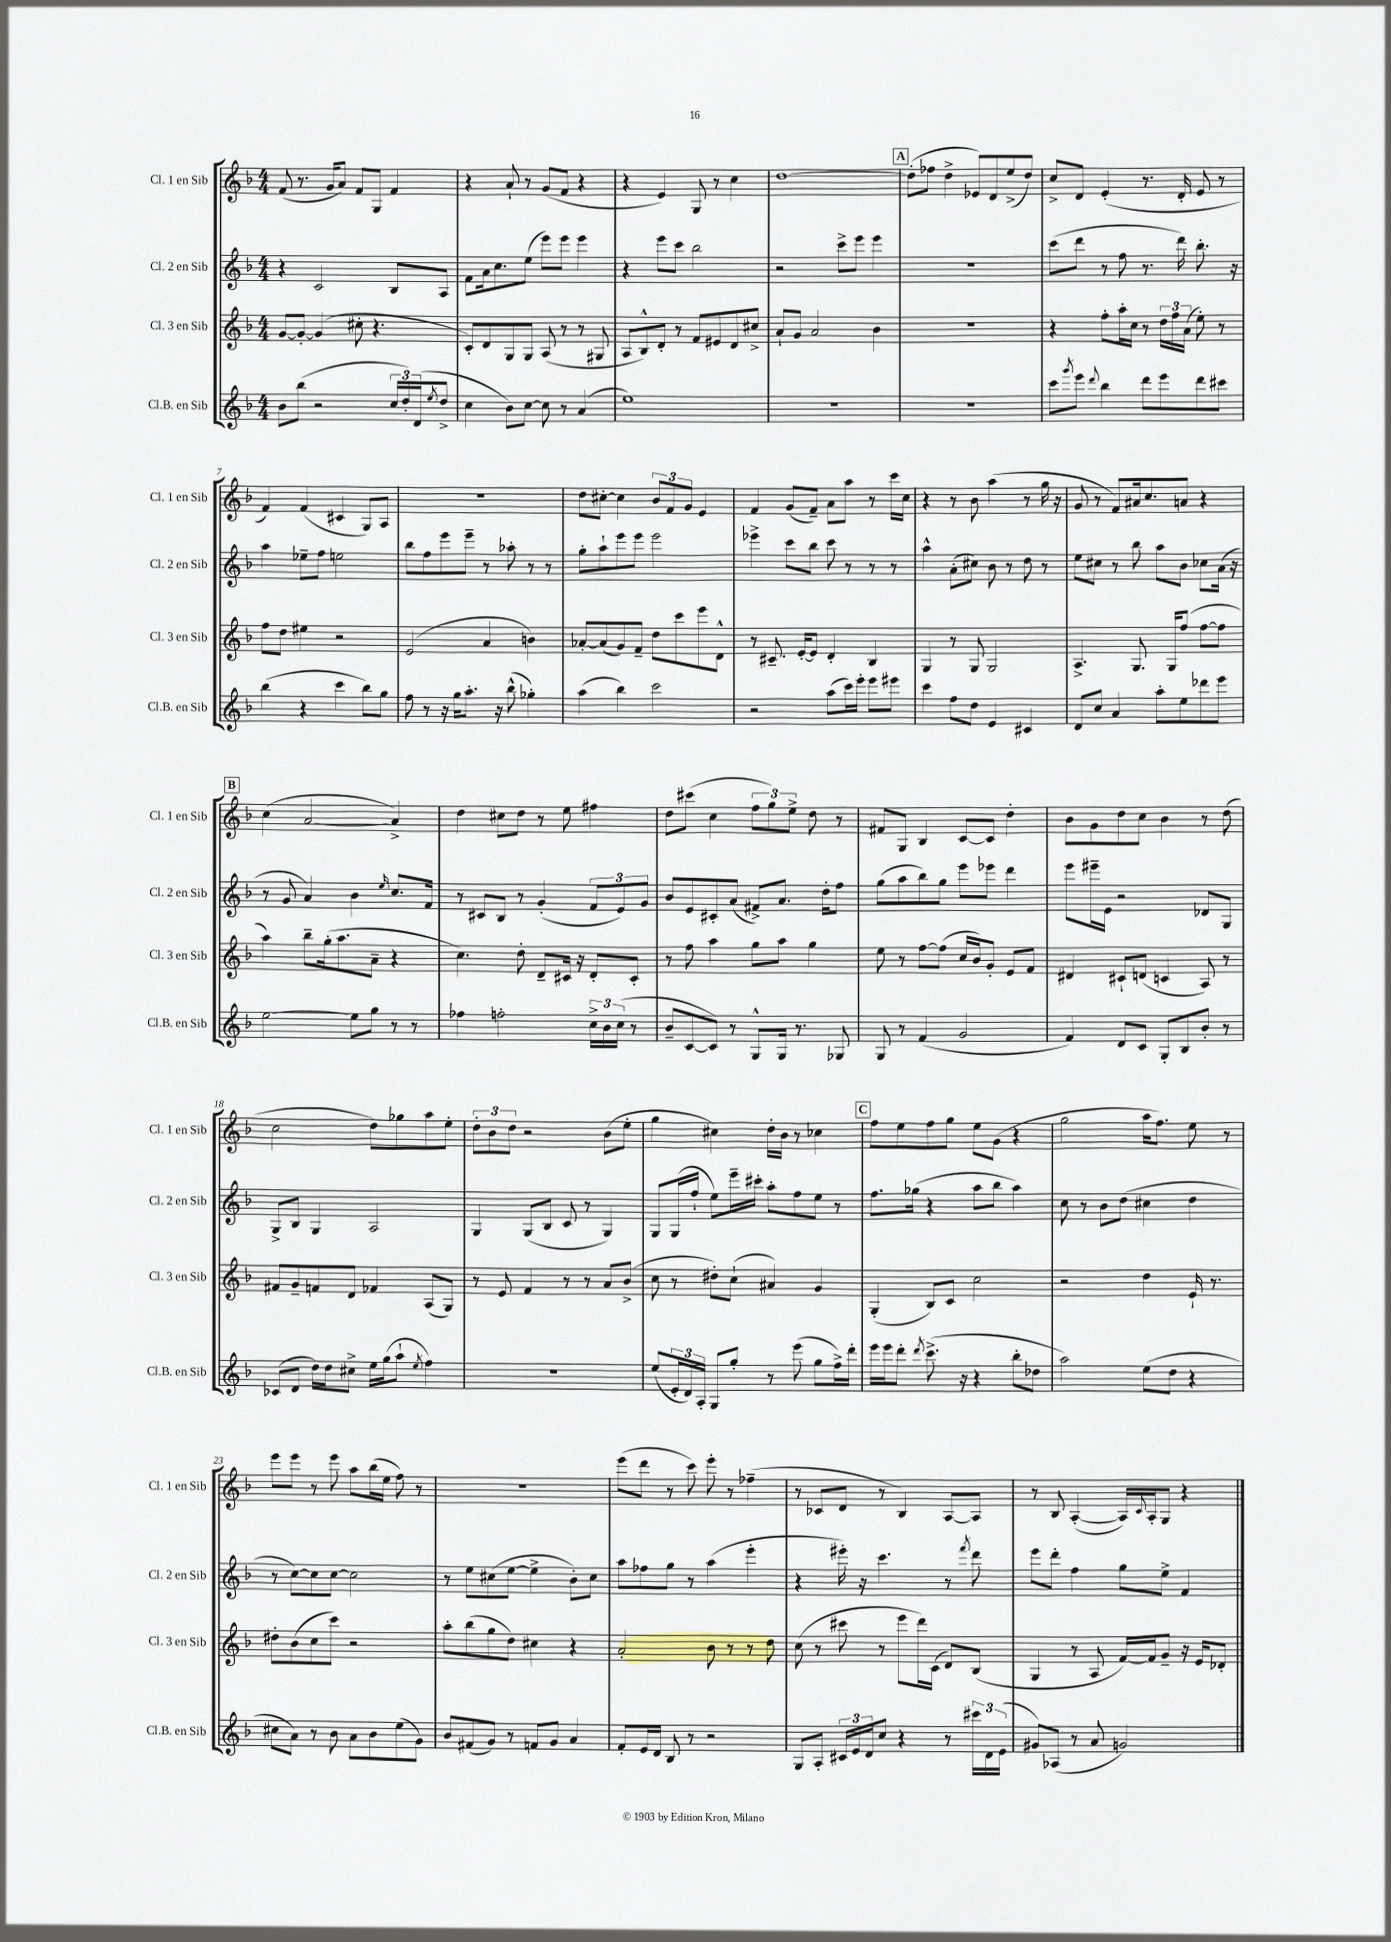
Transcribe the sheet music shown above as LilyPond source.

<<
\new StaffGroup <<
\new Staff = "s0" \with { instrumentName = "Cl. 1 en Sib" shortInstrumentName = "Cl. 1 en Sib" } {
    \clef treble \key f \major \numericTimeSignature \time 4/4
    f'8( r8. g'16 a'8) f'8 g8 f'4 |
    r4 a'8-! r8 g'8( f'8 r4 |
    r4 e'4) g8 r8 c''4 |
    d''1~ |
    \mark \markup { \box "A" } d''8-.( fes''8 d''4-> ees'8) d'8 e''8->( d''8) |
    c''8-> d'8 e'4-.( r8. d'16-. e'8 r8 |
    f'4) f'4( cis'4 g8) a8 |
    r1 |
    d''8 cis''8~-. cis''4 \tuplet 3/2 { bes'8 f'8 g'8 } e'4 |
    f'4 g'8( f'8--) a'8 a''8 r8 c'''16 c''16 |
    r4 r8 bes'8 a''4( r8 g''16 r16 |
    g'8 r8 f'8) ais'16 c''8. a'8 r4 |
    \mark \markup { \box "B" } c''4( a'2~ a'4->) |
    d''4 cis''8 d''8 r8 e''8 fis''4 |
    d''8 cis'''8( c''4 \tuplet 3/2 { f''8 g''8) e''8-> } d''8 r8 |
    fis'8 g8 bes4 c'8~ c'8 d''4-. |
    bes'8 g'8 d''8 c''8 bes'4 r8 d''8( |
    c''2 d''8) ges''8 a''8 e''8-. |
    \tuplet 3/2 { d''8-. bes'8 d''8 } r2 bes'8( e''8-. |
    g''4 cis''4) d''16-. bes'16 r8 ces''4 |
    \mark \markup { \box "C" } f''8 e''8 f''8 g''8 e''8 g'8( r4 |
    g''2 a''16 f''8.) e''8 r8 |
    e'''8 e'''8 r8 e'''8 a''8 bes''16( e''16 f''8) r8 |
    r1 |
    e'''8( d'''8 r8 c'''8) e'''8-. r8 fes''4--( |
    r8 ces'8 d'8 r8 bes4) a8~ a8 |
    r8 bes8 a4~-.( a16) \appoggiatura { c'8 } a16-. g8 r4 \bar "|." |
}
\new Staff = "s1" \with { instrumentName = "Cl. 2 en Sib" shortInstrumentName = "Cl. 2 en Sib" } {
    \clef treble \key f \major \numericTimeSignature \time 4/4
    r4 c'2 bes8 a8 |
    f'8 a'16 c''8. e''8( e'''8) e'''8 e'''4 |
    r4 e'''8 c'''8 bes''2 |
    r2 c'''8-> e'''8 e'''4 |
    \mark \markup { \box "A" } R1 |
    c'''8( d'''8 r8 f''8 r8. d'''16) bes''8.-. r16 |
    a''4 ees''8-- f''8 e''2 |
    bes''8 f''8 e'''8 e'''8-- r8 aes''8-. r8 r8 |
    g''8-. a''8-! e'''8 e'''8 e'''2 |
    ees'''4-> c'''8 bes''8 c'''8 r8 r8 r8 |
    a''4-^ a'8-.( cis''8) bes'8 r8 d''8 r8 |
    e''8 cis''8 r8 bes''8 a''8 bes'8 ces''8 a'16( r16 |
    \mark \markup { \box "B" } r8 g'8 a'4) bes'4 \grace { e''16 } c''8. f'16 |
    r8 cis'8 bes8 r8 g'4-.( \tuplet 3/2 { f'8 e'8) g'8 } |
    bes'8 e'8 cis'8-. a'8( fis'8->) a'8. d''16-. f''8 |
    g''8( a''8 bes''8) g''8 e'''8 ees'''8 d'''4 |
    e'''8 eis'''16-- e'16 r2 des'8 g8 |
    g8-> bes8 g4 a2 |
    g4 g8( bes8 c'8 r8 g4) |
    g8 g16( f''16-! e''8) e'''16-- cis'''16-. a''8-. f''8 e''8 r8 |
    \mark \markup { \box "C" } f''8. ges''16( r4 a''8 bes''8 a''4) |
    c''8 r8 bes'8 d''8( cis''4 d''4 |
    r8 c''8~) c''8 c''8~ c''2 |
    r8 e''8 cis''8( e''8~ e''4-> bes'8-.) cis''8 |
    a''8 fes''8 g''8 r8 a''4( e'''4-. |
    r4 eis'''16-.) r16 c'''4. r8 \acciaccatura { f'''8 } d'''8 |
    e'''8 d'''8-. f''4 g''8 e''8-> f'4 \bar "|." |
}
\new Staff = "s2" \with { instrumentName = "Cl. 3 en Sib" shortInstrumentName = "Cl. 3 en Sib" } {
    \clef treble \key f \major \numericTimeSignature \time 4/4
    g'8~ g'8~-. g'4( cis''8-. r4. |
    c'8-.) d'8 g8 g8 a8( r8 r8 gis8 |
    a8 bes8-^) d'8-. r8 f'8 eis'8 d'8 cis''8-> |
    a'8-! g'8 a'2 bes'4 |
    \mark \markup { \box "A" } R1 |
    r4 f''8-. a''16-. c''16 r8 \tuplet 3/2 { d''16 f''16 a'16( } e''8-.) r8 |
    f''8 d''8 eis''4 r2 |
    e'2( a'4 b'4) |
    aes'8~-. aes'8( g'8) f'8-- d''8 c'''8 e'''8 d'8-^ |
    r8 cis'8.-- e'16~-. e'8 d'4-. bes4 |
    g4 r8 g8 g2 |
    a4.-> g8. g16 f''8( f''8~ f''8 |
    \mark \markup { \box "B" } a''4) bes''8-- g''16-.( a''8. a'8-- r4 |
    c''4.) d''8-. d'8-- cis'16 r16 d'8-. cis'8-. |
    r8 f''8 a''4 g''8 a''8 g''4 |
    e''8 r8 f''8~ f''8( c''16 bes'16) g'8-. e'8 f'8 |
    dis'4 cis'8-! d'8( c'4 a8) r8 |
    fis'8 g'8-- f'8 d'8 fes'4 a8( g8) |
    r8 e'8 f'4 r8 r8 a'8 bes'8->( |
    c''8 r8 dis''8-.) c''8-!( ais'4) g'4 |
    \mark \markup { \box "C" } g4-.( bes8) c'8 c''2 |
    r2 d''4 e'16-! r8. |
    dis''8-. bes'8( c''8 c'''8) r2 |
    a''8-. bes''8( g''8 d''8) cis''4 r4 |
    a'2-. bes'8 r8 r8 d''8 |
    c''8( r8 cis'''8 r8 e'''8 d'''16) c'16( d'8) bes8( |
    g4 r8 a8 f'16~) f'16 g'8-- r16 e'16 des'8-. \bar "|." |
}
\new Staff = "s3" \with { instrumentName = "Cl.B. en Sib" shortInstrumentName = "Cl.B. en Sib" } {
    \clef treble \key f \major \numericTimeSignature \time 4/4
    bes'8 bes''8( r2 \tuplet 3/2 { c''16 d''16-.) d'16( } \acciaccatura { e''8 } d''8-> |
    c''4 bes'8) c''8~ c''8 r8 a'4( |
    e''1) |
    R1 |
    \mark \markup { \box "A" } R1 |
    c'''8 \acciaccatura { g'''8 } e'''8 \appoggiatura { d'''8 } bes''4 d'''8 e'''8 d'''8 cis'''8 |
    bes''4( r4 c'''4 bes''8) g''8 |
    f''8 r8 r16 g''16 a''8.-. r16 bes''8-^( ges''4-.) |
    a''4( bes''4) c'''2 |
    r2 a''8( c'''16) e'''16-. e'''8 eis'''8 |
    c'''4 f''8 d''8 e'4 cis'4 |
    d'8 c''8 a'4 a''8-. e''8 des'''8 e'''8 |
    \mark \markup { \box "B" } e''2~ e''8 g''8 r8 r8 |
    fes''4 f''2-. \tuplet 3/2 { c''16-> bes'16 c''16( } r8 |
    bes'8-- c'8~ c'8) r8 g8-^ g16 r8. ges8 |
    g8 r8 f'4( g'2 |
    f'4) d'8 c'8 g8-. bes8 bes'8-. r8 |
    ces'8( d'8 d''16) d''16 cis''8-> e''16 g''16( a''8-! \acciaccatura { e''8 } f''4) |
    r1 |
    e''8( \tuplet 3/2 { e'16-. d'16) a16-. } g8 g''8-. r8 e'''8( g''8 f''16->) d'''16-. |
    \mark \markup { \box "C" } e'''16 e'''16 d'''8-. \acciaccatura { d'''8 } c'''8.->( r16 r4 bes''8-. des''8 |
    a''2) e''8( d''8 r4 |
    cis''8 a'8) r8 bes'8 a'8 bes'8 e''8( g'8) |
    bes'8 fis'8( g'8) r8 f'8 g'8 a'4 |
    f'8-. e'16 d'16 bes8 r8 r2 |
    g8 a8-. \tuplet 3/2 { cis'16 e'16 d'16 } c''8 r4 r8 \tuplet 3/2 { cis'''16 d'16 e'16( } |
    gis'8) aes8( r8 a'8 g'2) \bar "|." |
}
>>
>>
